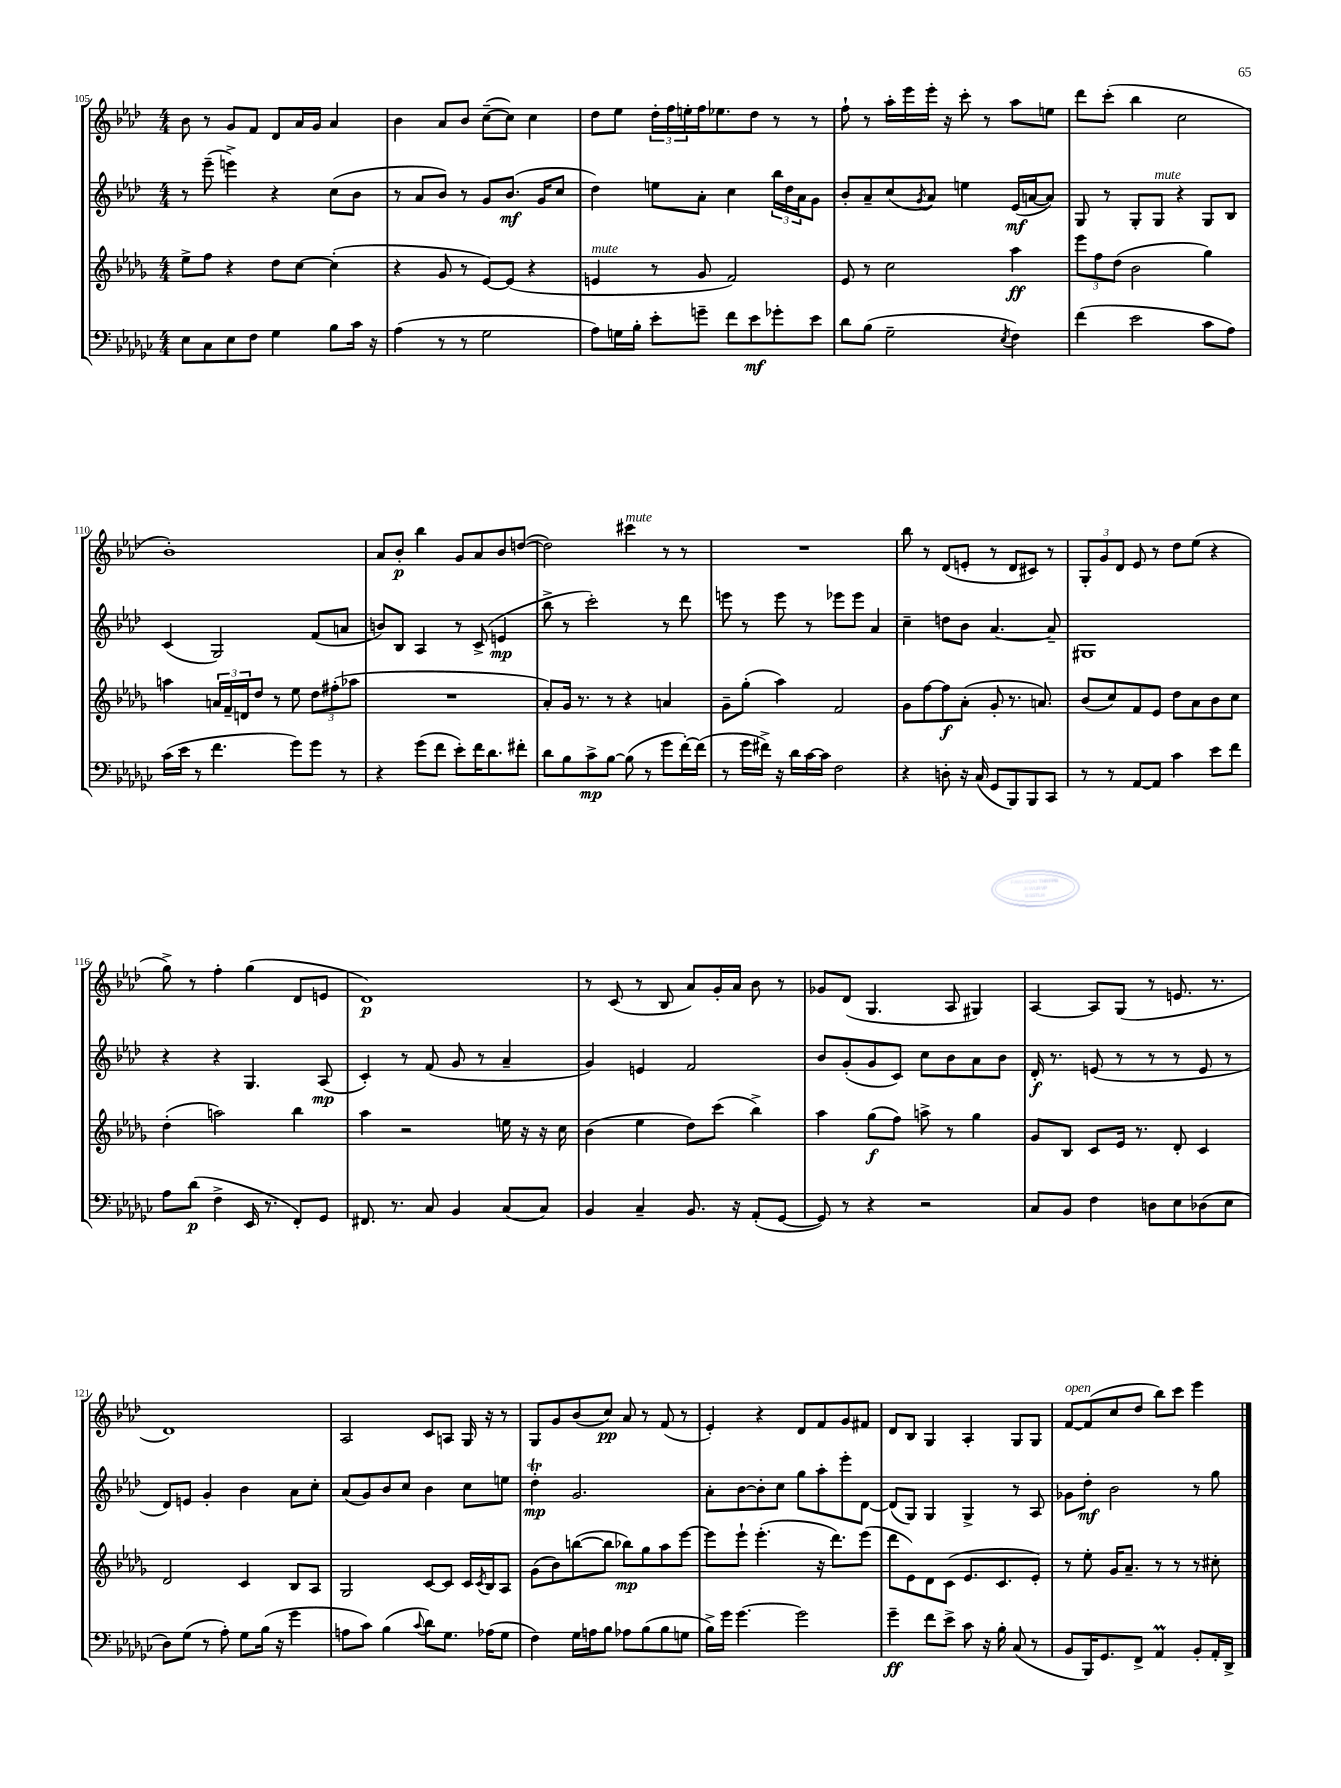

**kern	**kern	**kern	**kern
*staff4	*staff3	*staff2	*staff1
*clefF4	*clefG2	*clefG2	*clefG2
*k[b-e-a-d-g-c-]	*k[b-e-a-d-g-]	*k[b-e-a-d-]	*k[b-e-a-d-]
*M4/4	*M4/4	*M4/4	*M4/4
8E-	8ee-^	8r	8b-
8C-	8ff	(8eee-~	8r
8E-	4r	4eee^)	8g
8F	.	.	8f
4G-	8dd-	4r	8d-
.	[8cc	.	16a-
.	.	.	16g
8B-	(4cc']	(8cc	4a-
16c-	.	8b-	.
16r	.	.	.
=	=	=	=
(4A-	4r	8r	4b-
.	.	8a-	.
8r	8g-	8b-)	8a-
8r	8r	8r	8b-
2G-	[8e-)	8g	([8cc~
.	(8e-]	(8.b-	8cc])
.	4r	.	4cc
.	.	16g	.
.	.	8cc	.
=	=	=	=
8A-)	4e	4dd-)	8dd-
16G	.	.	8ee-
16B-'	.	.	.
8e-'	8r	8ee	24dd-'
.	.	.	24ff
.	.	.	24ee'
8g~	8g-	8a-'	16ff
.	.	.	8.ee-
8f	2f)	4cc	.
8e-	.	.	8dd-
8g-'	.	24bb-	8r
.	.	24dd-	.
.	.	24a-	.
8e-	.	8g	8r
=	=	=	=
8d-	8e-	8b-'	8ff`
(8B-	8r	8a-~	8r
2G-~	2cc	(8cc	16aa-'
.	.	.	16eee-
.	.	8qg	.
.	.	8a-)	16eee-'
.	.	.	16r
.	.	4ee	8ccc'
.	.	.	8r
8qE-	.	.	.
4F)	4aa-	(16e-	8aa-
.	.	[16a	.
.	.	8a])	8ee
=	=	=	=
(4f	12eee-	8G	8ddd-
.	12ff	.	.
.	.	8r	(8ccc'
.	(12dd-	.	.
2e-	2b-	8G'	4bb-
.	.	8G	.
.	.	4r	2cc
8c-	4gg-)	8G	.
8A-)	.	8B-	.
=	=	=	=
(16c-	4aa	(4c	1b-')
16e-	.	.	.
8r	.	.	.
4.f	24a	2G)	.
.	24f~	.	.
.	24d	.	.
.	8dd-	.	.
.	8r	.	.
8g-)	8ee-	.	.
8g-	12dd-	(8f	.
.	(12ff#'	.	.
8r	.	8a	.
.	12aa-	.	.
=	=	=	=
4r	1r	8b)	8a-
.	.	8B-	8b-'
(8g-	.	4A-	4bb-
8f	.	.	.
8e-')	.	8r	8g
16f	.	(8c^	8a-
8.d-	.	.	.
.	.	4e	8b-
8f#'	.	.	([8dd
=	=	=	=
8d-	8a-')	8bb-^	2dd])
8B-	16g-	8r	.
.	8.r	.	.
8c-^	.	2ccc')	.
[8B-	8r	.	.
(8B-]	4r	.	4ccc#
8r	.	.	.
8g-	4a	8r	8r
[16f')	.	8ddd-	8r
(16f]	.	.	.
=	=	=	=
8r	8g-~	8eee	1r
16g-	(8gg-'	8r	.
16f#^)	.	.	.
16r	4aa-)	8eee	.
16d-	.	.	.
[16c-	.	8r	.
16c-]	.	.	.
2F	2f	8eee-	.
.	.	8eee-	.
.	.	4a-	.
=	=	=	=
4r	8g-	4cc~	8bb-
.	[8ff	.	8r
8D'	8ff]	8dd	(8d-
16r	(8a-'	8b-	8e'
(16C-	.	.	.
8GG-	8g-'	[4.a-	8r
8BBB-)	8.r	.	8d-
8BBB-	.	.	8c#)
.	8.a)	.	.
8CC-	.	8a-~]	8r
=	=	=	=
8r	(8b-	1G#	12G'
.	.	.	12g
8r	8cc)	.	.
.	.	.	12d-
[8AA-	8f	.	8e-
8AA-]	8e-	.	8r
4c-	8dd-	.	8dd-
.	8a-	.	(8ee-
8e-	8b-	.	4r
8f	8cc	.	.
=	=	=	=
8A-	(4dd-'	4r	8gg^)
(8d-	.	.	8r
4F^	2aa)	4r	4ff'
16EE-	.	4.G	(4gg
8.r	.	.	.
8FF')	4bb-	.	8d-
8GG-	.	(8A-	8e
=	=	=	=
8.FF#	4aa-	4c')	1d-)
8.r	.	.	.
.	2r	8r	.
8C-	.	(8f	.
4BB-	.	8g	.
.	.	8r	.
(8C-	16ee	4a-~	.
.	16r	.	.
8C-)	16r	.	.
.	16cc	.	.
=	=	=	=
4BB-	(4b-	4g)	8r
.	.	.	(8c
4C-~	4ee-	4e	8r
.	.	.	8B-
8.BB-	8dd-)	2f	8a-)
.	(8ccc	.	16g'
16r	.	.	16a-
(8AA-'	4bb-^)	.	8b-
[8GG-	.	.	8r
=	=	=	=
8GG-])	4aa-	8b-	8g-
8r	.	(8g'	(8d-
4r	(8gg-	8g	4.G
.	8ff)	8c)	.
2r	8aa^	8cc	.
.	8r	8b-	8A-
.	4gg-	8a-	4G#)
.	.	8b-	.
=	=	=	=
8C-	8g-	16d-'	[4A-
.	.	8.r	.
8BB-	8B-	.	.
4F	8c	(8e	8A-]
.	16e-	8r	(8G
.	8.r	.	.
8D	.	8r	8r
8E-	8d-'	8r	8.e
(8D-	4c	8e	.
.	.	.	8.r
8E-	.	8r	.
=	=	=	=
8D-)	2d-	8d-)	1d-)
(8G-	.	8e	.
8r	.	4g'	.
8A-')	.	.	.
8G-	4c	4b-	.
(16B-	.	.	.
16r	.	.	.
4g-	8B-	8a-	.
.	8A-	8cc'	.
=	=	=	=
8A	2G-	(8a-	2A-
8c-)	.	8g)	.
(4B-	.	8b-	.
.	.	8cc	.
8qqc-	.	.	.
8d-)	[8c	4b-	8c
8.G-	8c]	.	8A
.	16c	8cc	16G
.	8qc	.	.
(16A-	16B-	.	16r
8G-	8A-	8ee	8r
=	=	=	=
4F)	(8g-	4dd-'	8G
.	8b-)	.	8g
16G-	([8bb	2.g	(8b-
16A	.	.	.
8B-	8bb]	.	8cc)
8A-	8bb-)	.	8a-
(8B-	8gg-	.	8r
8B-	8aa-	.	(8f
8G	[8eee-	.	8r
=	=	=	=
16B-^)	8eee-]	8a-'	4e-')
16g-	.	.	.
[4.g-	8eee-`	[8b-	.
.	(4.eee-'	8b-']	4r
.	.	8cc	.
2g-]	.	8gg	8d-
.	16r	8aa-'	8f
.	8.ddd-)	.	.
.	.	8eee-'	8g
.	(8eee-	[8d-	8f#
=	=	=	=
4g-~	8ddd-	(8d-]	8d-
.	8e-)	8G)	8B-
8f	8d-	4G	4G
8e-^	(8c	.	.
8c-	8.e-	4G^	4A-'
16r	.	.	.
16B-'	8.c	.	.
(8C-	.	8r	8G
8r	8e-')	8A-	8G
=	=	=	=
8BB-	8r	8g-	[8f
16BBB-)	8ee-'	8dd-'	(8f]
8.GG-	.	.	.
.	16g-	2b-	8cc
.	8.a-~	.	.
8FF^	.	.	8dd-
4AA-	8r	.	8bb-)
.	8r	.	8ccc
8BB-'	8r	8r	4eee-
16AA-'	8cc#'	8gg	.
16DD-^	.	.	.
==	==	==	==
*-	*-	*-	*-
